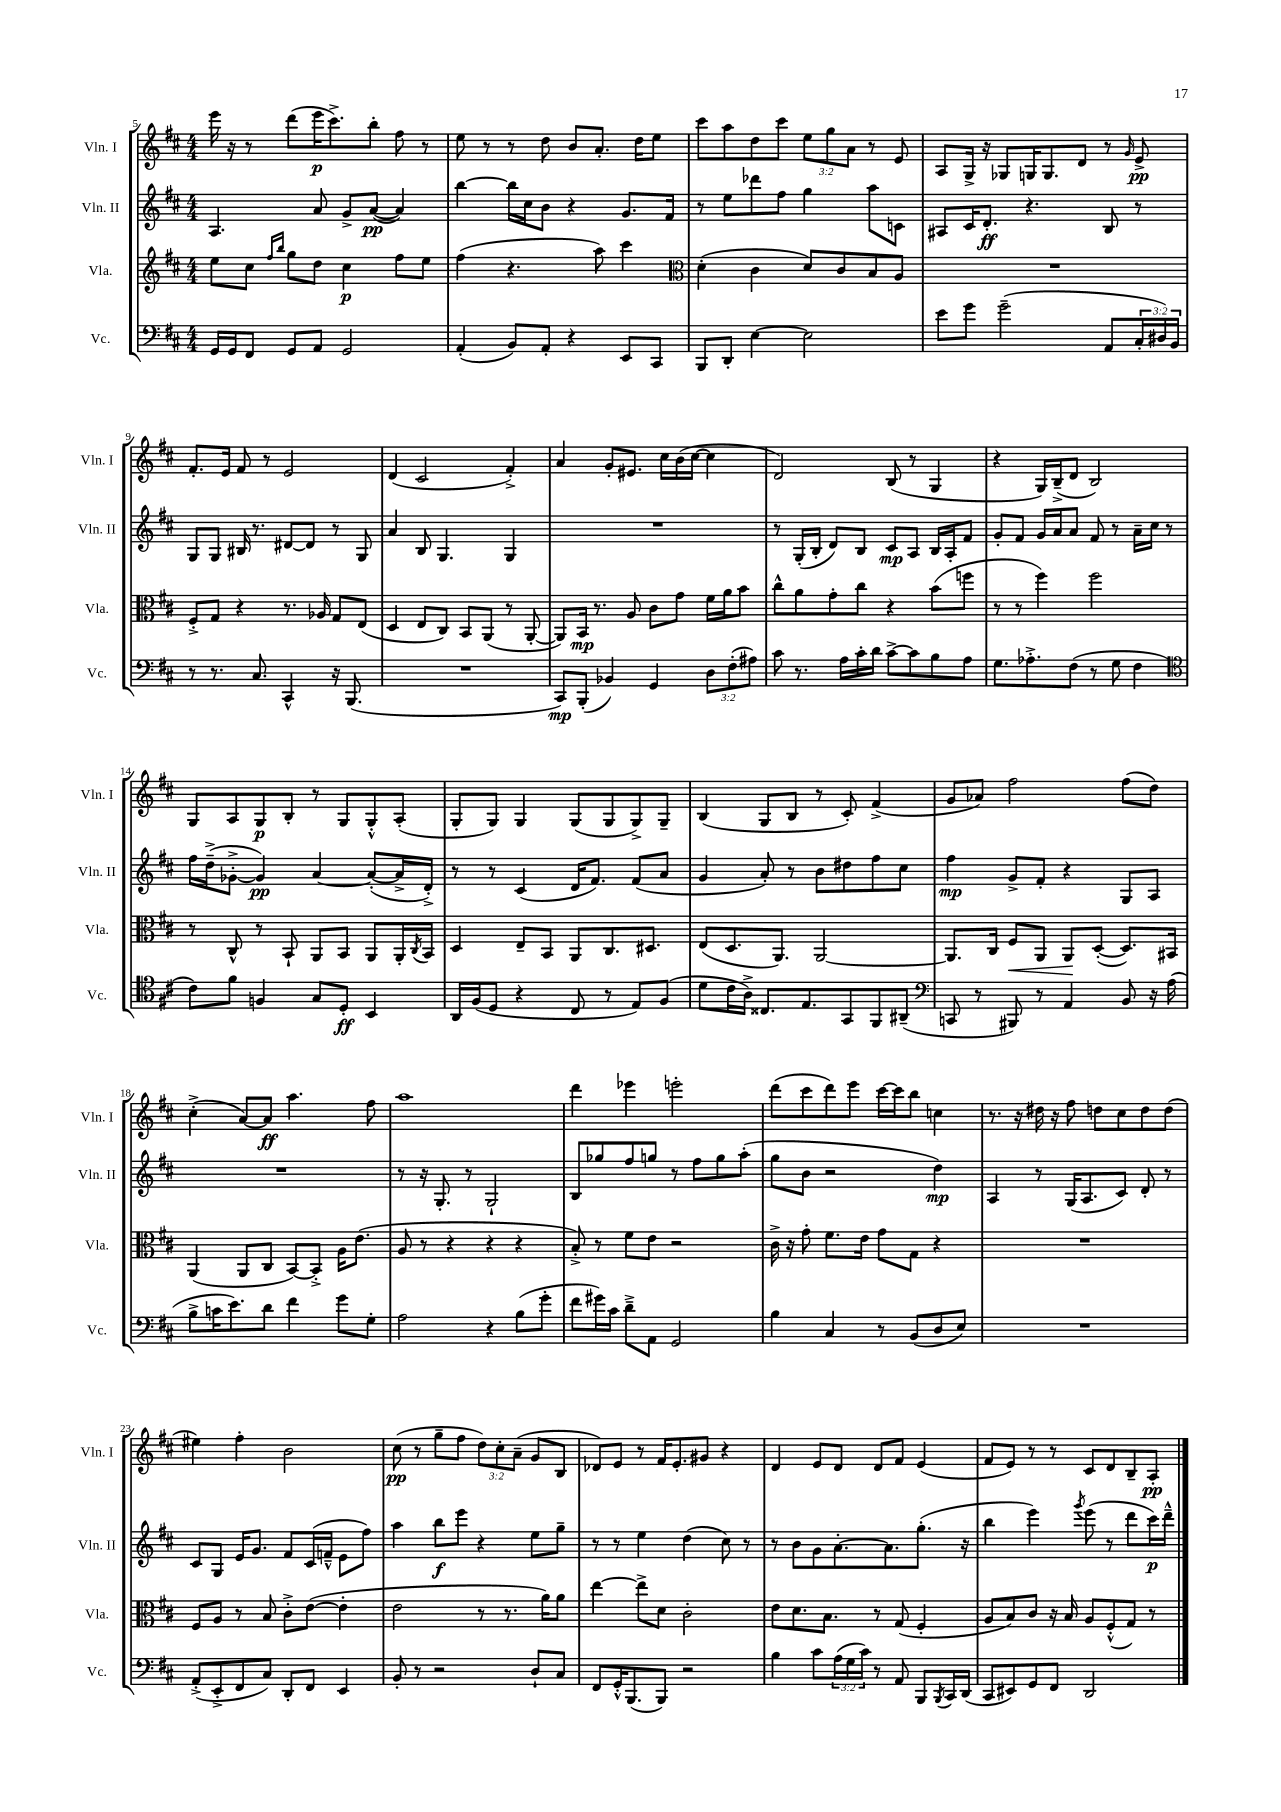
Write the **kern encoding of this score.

**kern	**kern	**kern	**kern
*staff4	*staff3	*staff2	*staff1
*clefF4	*clefG2	*clefG2	*clefG2
*k[f#c#]	*k[f#c#]	*k[f#c#]	*k[f#c#]
*M4/4	*M4/4	*M4/4	*M4/4
16GG/LL	8ee\L	4.A/	16eee\
16GG/J	.	.	16r
8FF#/J	8cc#\J	.	8r
.	16qqff#/LL	.	.
.	16qqbb/JJ	.	.
8GG/L	8gg\L	.	(8ddd\L
8AA/J	8dd\J	8a/	16eee\K
.	.	.	8.ccc#^\)
2GG/	4cc#\	8g^/L	.
.	.	([8a/J	8bb'\J
.	8ff#\L	4a/])	8ff#\
.	8ee\J	.	8r
=	=	=	=
(4AA'/	(4ff#\	[4bb\	8ee\
.	.	.	8r
8BB/L)	4.r	16bb\]LL	8r
.	.	16cc#\J	.
8AA'/J	.	8b\J	8dd\
4r	.	4r	8b/L
.	8aa\)	.	8.a'/J
8EE/L	4ccc#\	8.g/L	.
.	.	.	16dd\LK
8CC#/J	.	.	8ee\J
.	.	16f#/Jk	.
=	=	=	=
*	*clefC3	*	*
8BBB/L	(4d'\	8r	8ccc#\L
8DD'/J	.	8ee\L	8aa\
[4E\	4c#\	8ddd-\	8dd\
.	.	8ff#\J	8ccc#\J
2E\]	8d/L)	4gg\	12ee\L
.	.	.	12gg\
.	8c#/	.	.
.	.	.	12a\J
.	8B/	8aa\L	8r
.	8A/J	8c\J	8e/
=	=	=	=
8e\L	1r	8A#/L	8A/L
8g\J	.	16c#/K	16G^/Jk
.	.	8.d'/J	16r
(2g~\	.	.	8G-/L
.	.	4.r	16G/K
.	.	.	8.G/
.	.	.	8d/J
8AA/L	.	8B/	8r
.	.	.	16qqg/
24C#'/L	.	8r	8e^/
24D#/)	.	.	.
24BB/JJ	.	.	.
=	=	=	=
8r	8F#'^/L	8G/L	8.f#'/L
8.r	8G/J	8G/J	.
.	.	.	16e/Jk
.	4r	16B#/	8f#/
8.C#/	.	8.r	.
.	.	.	8r
4CC#^^/	8.r	[8d#/L	2e/
.	.	8d#/]J	.
.	16A-/	.	.
16r	8G/L	8r	.
(8.BBB/	.	.	.
.	(8E/J	8G/	.
=	=	=	=
1r	4D/	4a/	(4d/
.	8E/L	8B/	2c#/
.	8C#/J)	4.G/	.
.	8BB/L	.	.
.	(8AA/J	.	.
.	8r	4G/	4f#'^/)
.	[8AA'/	.	.
=	=	=	=
8CC#/L)	8AA/]L)	1r	4a/
(8BBB'/J	16BB/Jk	.	.
.	8.r	.	.
4BB-/)	.	.	8g'/L
.	8A/	.	8.e#/J
4GG/	8c#\L	.	.
.	.	.	16cc#\LL
.	8g\J	.	(16b\
.	.	.	[16cc#\JJ
12D\L	16f#\LL	.	4cc#\]
.	16a\J	.	.
(12F#'\	.	.	.
.	8b\J	.	.
12A#\J)	.	.	.
=	=	=	=
8c#\	8cc#^^\L	8r	2d/)
8.r	8a\	(16G'/LL	.
.	.	16B'/JJ	.
.	8g'\	8d/L)	.
16A\LL	.	.	.
16c#'\	8cc#\J	8B/J	.
16d\JJ	.	.	.
[8c#^\L	4r	8c#/L	(8B/
8c#\]	.	8A/J	8r
8B\	(8b\L	16B/LL	4G/
.	.	16A'/J	.
8A\J	8ff\J	8f#/J	.
=	=	=	=
8.G\L	8r	8g'/L	4r
.	8r	8f#/J	.
8.A-'^\	.	.	.
.	4ff#\)	16g/LL	16G/LL)
.	.	16a/J	(16B~^/J
(8F#\J	.	8a/J	8d/J
8r	2ff#\	8f#/	2B/)
8G\	.	8r	.
4F#\	.	16a~\LL	.
.	.	16cc#\JJ	.
.	.	8r	.
=	=	=	=
*clefC4	*	*	*
8c#\L)	8r	16ff#\LL	8G/L
.	.	(16dd~^\J	.
8f#\J	8C#^^/	[8g-'^\J	8A/
4F/	8r	4g-/])	8G/
.	8BB`/	.	8B'/J
8G/L	8AA/L	[4a/	8r
8D'/J	8BB/J	.	8G/L
4BB/	8AA/L	(8a'/_L	8G'^^/
.	16AA'/L	16a^/]L	(8A'/J
.	8qC#/	.	.
.	16BB/JJ	16d'^/JJ)	.
=	=	=	=
16AA/LL	4D/	8r	8G'/L
(16F#/J	.	.	.
8D/J	.	8r	8G/J)
4r	8E~/L	(4c#/	4G/
.	8BB/J	.	.
8C#/	8AA/L	16d/LK	(8G/L
.	.	8.f#/J)	.
8r	8.C#/	.	8G/
8E/L)	.	(8f#/L	8G^/)
.	8.D#/J	.	.
(8F#/J	.	8a/J	8G~/J
=	=	=	=
8d\L	(8E/L	4g/	(4B/
16c#\L	8.D/	.	.
16A^\JJ)	.	.	.
8.C##/L	.	8a'/)	8G/L
.	8.AA/J)	.	.
.	.	8r	8B/J
8.E/	.	.	.
.	[2AA/	8b\L	8r
8GG/	.	8dd#\	8c#'/)
8FF#/	.	8ff#\	(4f#^/
(8AA#~/J	.	8cc#\J	.
=	=	=	=
*clefF4	*	*	*
8CC/	8.AA/]L	4ff#\	8g/L
8r	.	.	8a-/J)
.	16C#/Jk	.	.
8BBB#/)	8F#/L	8g^/L	2ff#\
8r	8AA/J	8f#'/J	.
4AA/	8AA/L	4r	.
.	([8D'/J	.	.
8BB/	8.D/]L)	8G/L	(8ff#\L
16r	.	8A/J	8dd\J)
(16A\	16BB#/Jk	.	.
=	=	=	=
8B^\L	(4AA/	1r	(4cc#'^\
16c\K	.	.	.
8.e\)	.	.	.
.	8AA/L	.	[8a/L)
8d\J	8C#/J	.	8a/]J
4f#\	[8BB/L)	.	4.aa\
.	8BB'^/]J	.	.
8g\L	16A\LK	.	.
.	(8.e\J	.	.
8G'\J	.	.	8ff#\
=	=	=	=
2A\	8A/	8r	1aa
.	8r	16r	.
.	.	8.G'/	.
.	4r	.	.
.	.	8r	.
4r	4r	2G`/	.
(8B\L	4r	.	.
8g'\J	.	.	.
=	=	=	=
8f#\L	8B'^/)	8B/L	4ddd\
16g#\L)	8r	8gg-/	.
16c#\JJ	.	.	.
8d~^\L	8f#\L	8ff#/	4eee-\
8AA\J	8e\J	8gg/J	.
2GG/	2r	8r	2eee'\
.	.	8ff#\L	.
.	.	8gg\	.
.	.	(8aa'\J	.
=	=	=	=
4B\	16c#^\	8gg\L	(8ddd\L
.	16r	.	.
.	8g'\	8b\J	8ccc#\
4C#/	8.f#\L	2r	8ddd\)
.	.	.	8eee\J
.	16e\Jk	.	.
8r	8g\L	.	[16ccc#\LL
.	.	.	16ccc#\]J
(8BB/L	8G\J	.	8bb\J
8D/	4r	4dd\)	4cc\
8E/J)	.	.	.
=	=	=	=
1r	1r	4A/	8.r
.	.	.	16r
.	.	8r	16dd#\
.	.	.	16r
.	.	(16G/LK	8ff#\
.	.	8.A/	.
.	.	.	8dd\L
.	.	8c#/J)	8cc#\
.	.	8d'/	8dd\
.	.	8r	(8dd\J
=	=	=	=
(8AA'^/L	8F#/L	8c#/L	4ee#\)
8EE'^/	8A/J	8G/J	.
8FF#/	8r	16e/LK	4ff#'\
.	.	8.g/J	.
8C#/J)	8B/	.	.
8DD'/L	8c#'^\L	8f#/L	2b\
8FF#/J	([8e\J	(16c#/L	.
.	.	16f~^^/JJ	.
4EE/	4e'\]	8e\L	.
.	.	8ff#\J)	.
=	=	=	=
8BB'/	2e\	4aa\	(8cc#\
8r	.	.	8r
2r	.	8bb\L	8gg~\L
.	.	8eee\J	8ff#\J
.	8r	4r	12dd\L)
.	.	.	12cc#'\
.	8.r	.	.
.	.	.	(12a~\J
8D`/L	.	8ee\L	8g/L
.	16a\LK)	.	.
8C#/J	8a\J	8gg~\J	8B/J
=	=	=	=
8FF#/L	[4ee\	8r	8d-/L)
16GG'^^/K	.	8r	8e/J
(8.BBB/	.	.	.
.	8ee^\]L	4ee\	8r
8BBB/J)	8d\J	.	16f#/LK
.	.	.	8.e'/
2r	2c#'\	(4dd\	.
.	.	.	8g#/J
.	.	8cc#\)	4r
.	.	8r	.
=	=	=	=
4B\	8e\L	8r	4d/
.	8.d\	8b\L	.
8c#\L	.	8g\	8e/L
.	8.B\J	.	.
(24A\L	.	[8.a'\	8d/J
24G\	.	.	.
24c#\JJ)	.	.	.
8r	8r	.	8d/L
.	.	8.a\]	.
8AA/	(8G/	.	8f#/J
8BBB/L	4F#'/	(8.gg'\J	(4e/
8qBBB/	.	.	.
16CC#/L	.	.	.
(16DD/JJ	.	16r	.
=	=	=	=
8CC#/L	8A/L	4bb\	8f#/L
8EE#/)	8B/)	.	8e/J)
8GG/	8c#/J	4eee\)	8r
8FF#/J	16r	.	8r
.	16B/	.	.
.	.	8qggg/	.
2DD/	8A/L	(8eee\	8c#/L
.	(8F#'^^/	8r	8d/
.	8G/J)	8ddd\L	8B~/
.	8r	16ccc#\L)	8A'/J
.	.	16ddd~^^\JJ	.
==	==	==	==
*-	*-	*-	*-
